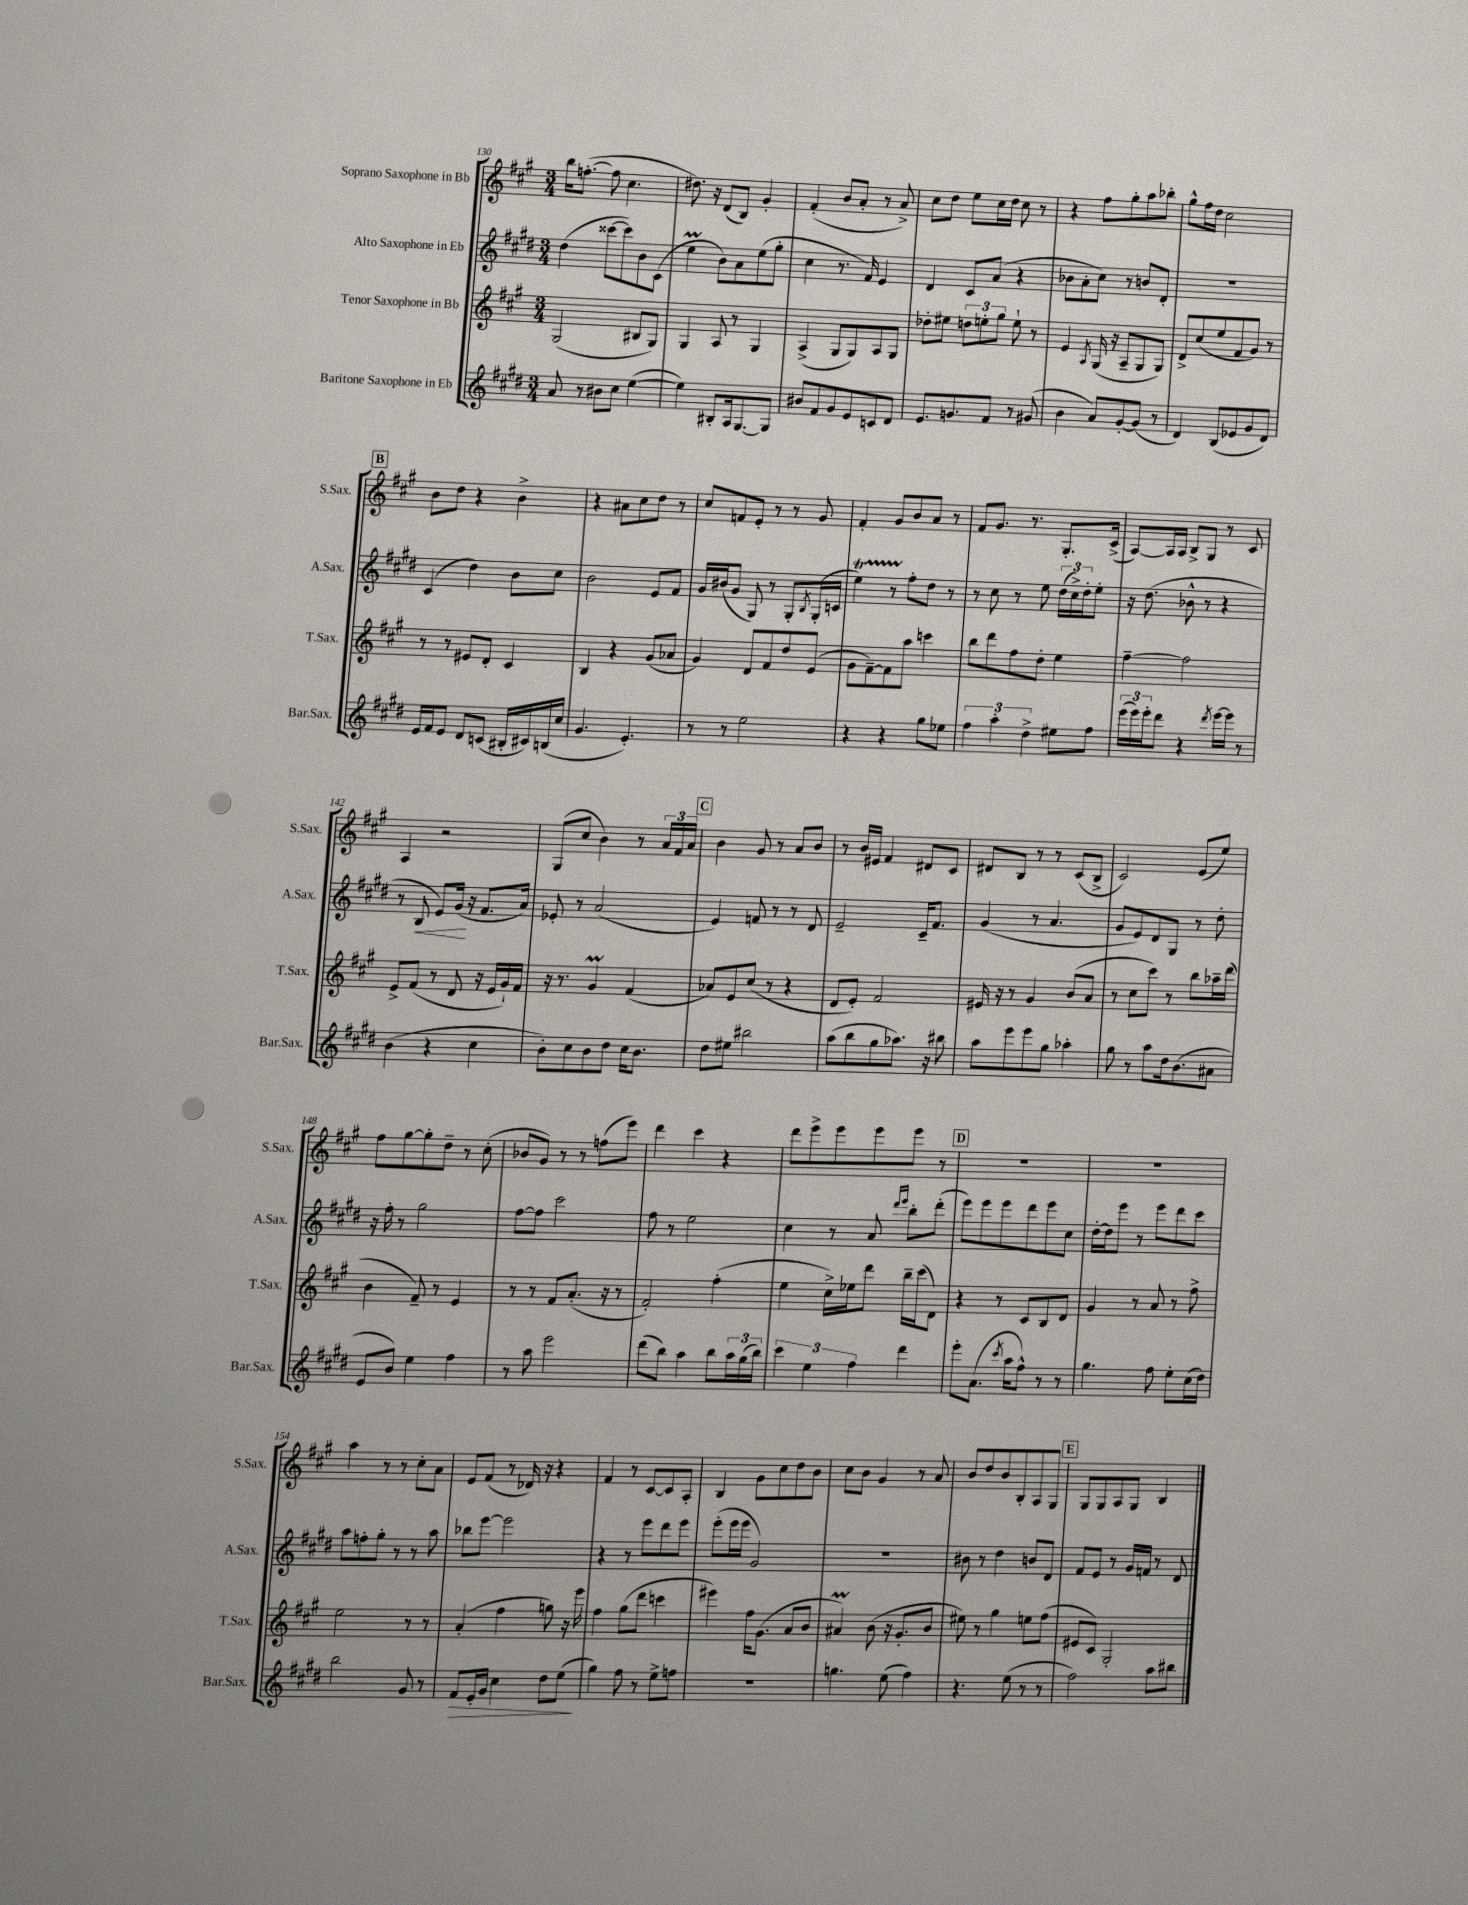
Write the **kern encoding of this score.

**kern	**kern	**kern	**kern
*staff4	*staff3	*staff2	*staff1
*clefG2	*clefG2	*clefG2	*clefG2
*k[f#c#g#d#]	*k[f#c#g#]	*k[f#c#g#d#]	*k[f#c#g#]
*M3/4	*M3/4	*M3/4	*M3/4
8a	(2G#	(4dd#	16bb
.	.	.	([8.ff'
8r	.	.	.
8b#	.	[8ccc##	8ff]
8cc#	.	8ccc##])	4.cc#
([4ee	8B#	8b	.
.	8G#)	(8c#	.
=	=	=	=
4ee])	4G#	4ee	8.dd#)
.	.	.	16r
8B#'	8A	8b)	(8d
16A	8r	8a	8B)
[8.G#	.	.	.
.	4G#	(8ee	4g#'
8G#]	.	8gg#'	.
=	=	=	=
8b#	(4A^	4cc#	(4f#'
8f#	.	.	.
8g#	8G#	8.r	8b
8e	8G#)	.	8a'
.	.	16f#)	.
8c	8A	4e	8r
8d#	8G#	.	8a^)
=	=	=	=
8.e	8dd-'	4d#	8cc#
.	8ee#	.	8dd
8.g	.	.	.
.	12dd	8c#	8ee
.	12ee'	.	.
8f#	.	(8a	16cc#
.	12gg#	.	.
.	.	.	16dd
8r	8ee`	4r	8cc#
(8g#	8r	.	8r
=	=	=	=
4b	4e	8b-	4r
.	.	8a'	.
.	8qA	.	.
8a)	(16G#	8cc#)	8ff#
.	16r	.	.
[8g#'	8A~	8r	8gg#'
(8g#]	8G#	8b	8aa
8r	8G#)	8d#'	8bb-'
=	=	=	=
4d#)	8d^	2.r	8gg#^^
.	(8cc#	.	16ff#
.	.	.	16dd
(8B	8ee	.	2cc#
8e-	8f#	.	.
8g#	8g#)	.	.
8d#)	8r	.	.
=	=	=	=
16e	8r	(4c#	8b
16f#	.	.	.
8e	8r	.	8dd
8d#	8e#	4dd#)	4r
(8c	8d'	.	.
16B#'	4c#	8b	4b^
16c#)	.	.	.
(16B	.	8cc#	.
16cc#	.	.	.
=	=	=	=
4.g#	4B	2b	4r
.	4r	.	8a#
4.e')	.	.	8cc#
.	(8g#	8e	8dd
.	8a-	8f#	8r
=	=	=	=
8r	4g#)	16g#	8cc#
.	.	(16b#	.
8r	.	8g#	8f
2ee	8d	8G#)	8e'
.	8f#	8r	8r
.	8dd	8G#'	8r
.	.	8qB	.
.	(8e	(16G#'	8g#
.	.	16c	.
=	=	=	=
4r	8g#	4ee)	4f#'
.	[8f#~)	.	.
4r	8f#]	8r	8g#
.	8aa	8ff#'	8b
8gg#	4ccc	8dd#	8a
8ee-	.	8r	8r
=	=	=	=
6ff#	8bb	8r	8f#
.	8ddd	8cc#	8.g#
6aa'	.	.	.
.	8ff#	8r	.
.	.	.	8.r
6dd#^	.	.	.
.	8dd'	8ee	.
8ee#	4ee	(24dd#	8.G#'
.	.	24cc#^)	.
.	.	24dd#'	.
8ff#	.	8ee'	.
.	.	.	(16c#^
=	=	=	=
(24eee	[4ff#~	16r	[8A)
24eee)	.	.	.
.	.	(8.dd#	.
24eee'	.	.	.
8ddd#	.	.	16A]
.	.	.	16A
4r	2ff#]	8b-^^	8B^
.	.	8r	8G#
8qddd#	.	.	.
[16eee	.	4r	8r
16eee]	.	.	.
8r	.	.	8c#
=	=	=	=
(4b	8e^	8r	4A
.	(8f#	8B	.
4r	8r	8e)	2r
.	8d	(16g#	.
.	.	16r	.
4cc#	16r	8.f#	.
.	16e	.	.
.	16g#`)	.	.
.	16f#	16a)	.
=	=	=	=
8b')	16r	8e-'	(8G#
.	8.r	.	.
8cc#	.	8r	8cc#
8b	4g#	(2a	4b)
8dd#	.	.	.
16cc#	(4f#	.	8r
8.b	.	.	.
.	.	.	24a
.	.	.	24f#
.	.	.	24a
=	=	=	=
8dd#	8a-)	4e)	4b
8ee#	8e	.	.
2bb#	(8cc#	8f	8g#
.	8r	8r	8r
.	4r	8r	8a
.	.	8d#	8b
=	=	=	=
(8aa	8d	2e~	8r
8bb	8e')	.	16b
.	.	.	16e#
8gg#	2f#	.	4f#
8.aa-)	.	.	.
.	.	16c#~	8d#
16r	.	8.f#	.
8bb#	.	.	8c#
=	=	=	=
8aa	16e#	(4g#	8d#
.	16r	.	.
8eee	8r	.	8B
8eee	4g#	8r	8r
8gg#	.	4.a	8r
4aa-'	(8b	.	(8c#
.	8a	.	8B^
=	=	=	=
8gg#	8r	8g#	2c#)
8r	8cc#	8e)	.
8aa	8ccc#)	8d#	.
16dd#	8r	8G#	.
(8.b	.	.	.
.	8bb	8r	(8e
8a#	16aa-~	8dd#'	8ee)
.	(16ddd	.	.
=	=	=	=
8e	4b	16r	8ff#
.	.	16ff#'	.
8b)	.	8r	[8gg#
4ee	8f#~)	2gg#	8gg#']
.	8r	.	8dd~
4ff#	4e	.	8r
.	.	.	(8cc#'
=	=	=	=
8r	8r	[8ff#	8b-
8aa	8r	8ff#]	8g#)
2eee	8f#	2ccc#	8r
.	(8.a'	.	8r
.	.	.	(8ff
.	16r	.	.
.	8r	.	8eee)
=	=	=	=
(8ddd#	2f#')	8ff#	4ddd
8bb)	.	8r	.
4aa	.	2ee	4ccc#
8bb	(4ff#'	.	4r
24aa	.	.	.
(24gg#	.	.	.
24bb)	.	.	.
=	=	=	=
6ccc#	4ee	4cc#	8ddd
.	.	.	8eee^
6ee	.	.	.
.	16cc#^)	8r	8eee
.	16ee-	.	.
6ff#	.	.	.
.	8ddd	8a	8eee
.	.	16qqddd#	.
.	.	16qqeee	.
4ddd#	16bb~	8bb'	8eee
.	(16ccc#	.	.
.	8d)	(8ddd#'	8r
=	=	=	=
8eee'	4r	8eee)	2.r
(8.a	.	8eee	.
.	8r	8eee	.
8qccc#	.	.	.
16aa	.	.	.
8ff#^^)	8c#	8ddd#	.
8r	8B	8eee	.
8r	8d	8cc#	.
=	=	=	=
4.gg#	4g#	[16dd#'	2.r
.	.	16dd#]	.
.	.	8eee	.
.	8r	8r	.
8ff#	8a	8eee	.
8ee'	8r	8ddd#	.
(16cc#	8ff#^	8ccc#	.
16dd#)	.	.	.
=	=	=	=
2bb	2ee	8aa	4aa
.	.	8ff'	.
.	.	8gg#'	8r
.	.	8r	8r
8g#	8r	8r	8cc#'
8r	8r	8aa	8a
=	=	=	=
8f#	(4a'	8bb-	8e
16e'	.	[8eee	(8f#
16g#	.	.	.
4cc#	4ff#	2eee]	8r
.	.	.	16d-)
.	.	.	16r
8dd#	8gg)	.	4r
(8ee	16r	.	.
.	16eee	.	.
=	=	=	=
4gg#)	4ff#	4r	4f#
8ff#	(8gg#	8r	8r
8r	8ddd	8eee	[8c#
8ee^	4ccc	8ddd#	8c#]
8ff	.	8eee	8A'
=	=	=	=
2.r	4eee#)	(8eee'	4B
.	.	16eee	.
.	.	16eee	.
.	16ff#	2g#)	8g#
.	(8.g#	.	.
.	.	.	8cc#
.	8a	.	8dd
.	8b	.	8b
=	=	=	=
4.gg	4a#)	2.r	8cc#
.	.	.	8b
.	(8b	.	4g#
(8ee	16r	.	.
.	8.g#'	.	.
4ff#)	.	.	8r
.	8b	.	8a
=	=	=	=
4.r	8ee#)	8b#	8b
.	8r	8r	8dd
.	4gg#	4dd#	8b
(8ee	.	.	8B'
8r	8ee	8b	8A
8r	(8ff#	8d#	8G#
=	=	=	=
2ff#)	8e#	8f#	8G#
.	8c#)	8e	8G#
.	2G#'	8r	8A
.	.	16g#	8G#
.	.	16f	.
8aa	.	8r	4B
8bb#	.	8d#	.
==	==	==	==
*-	*-	*-	*-
